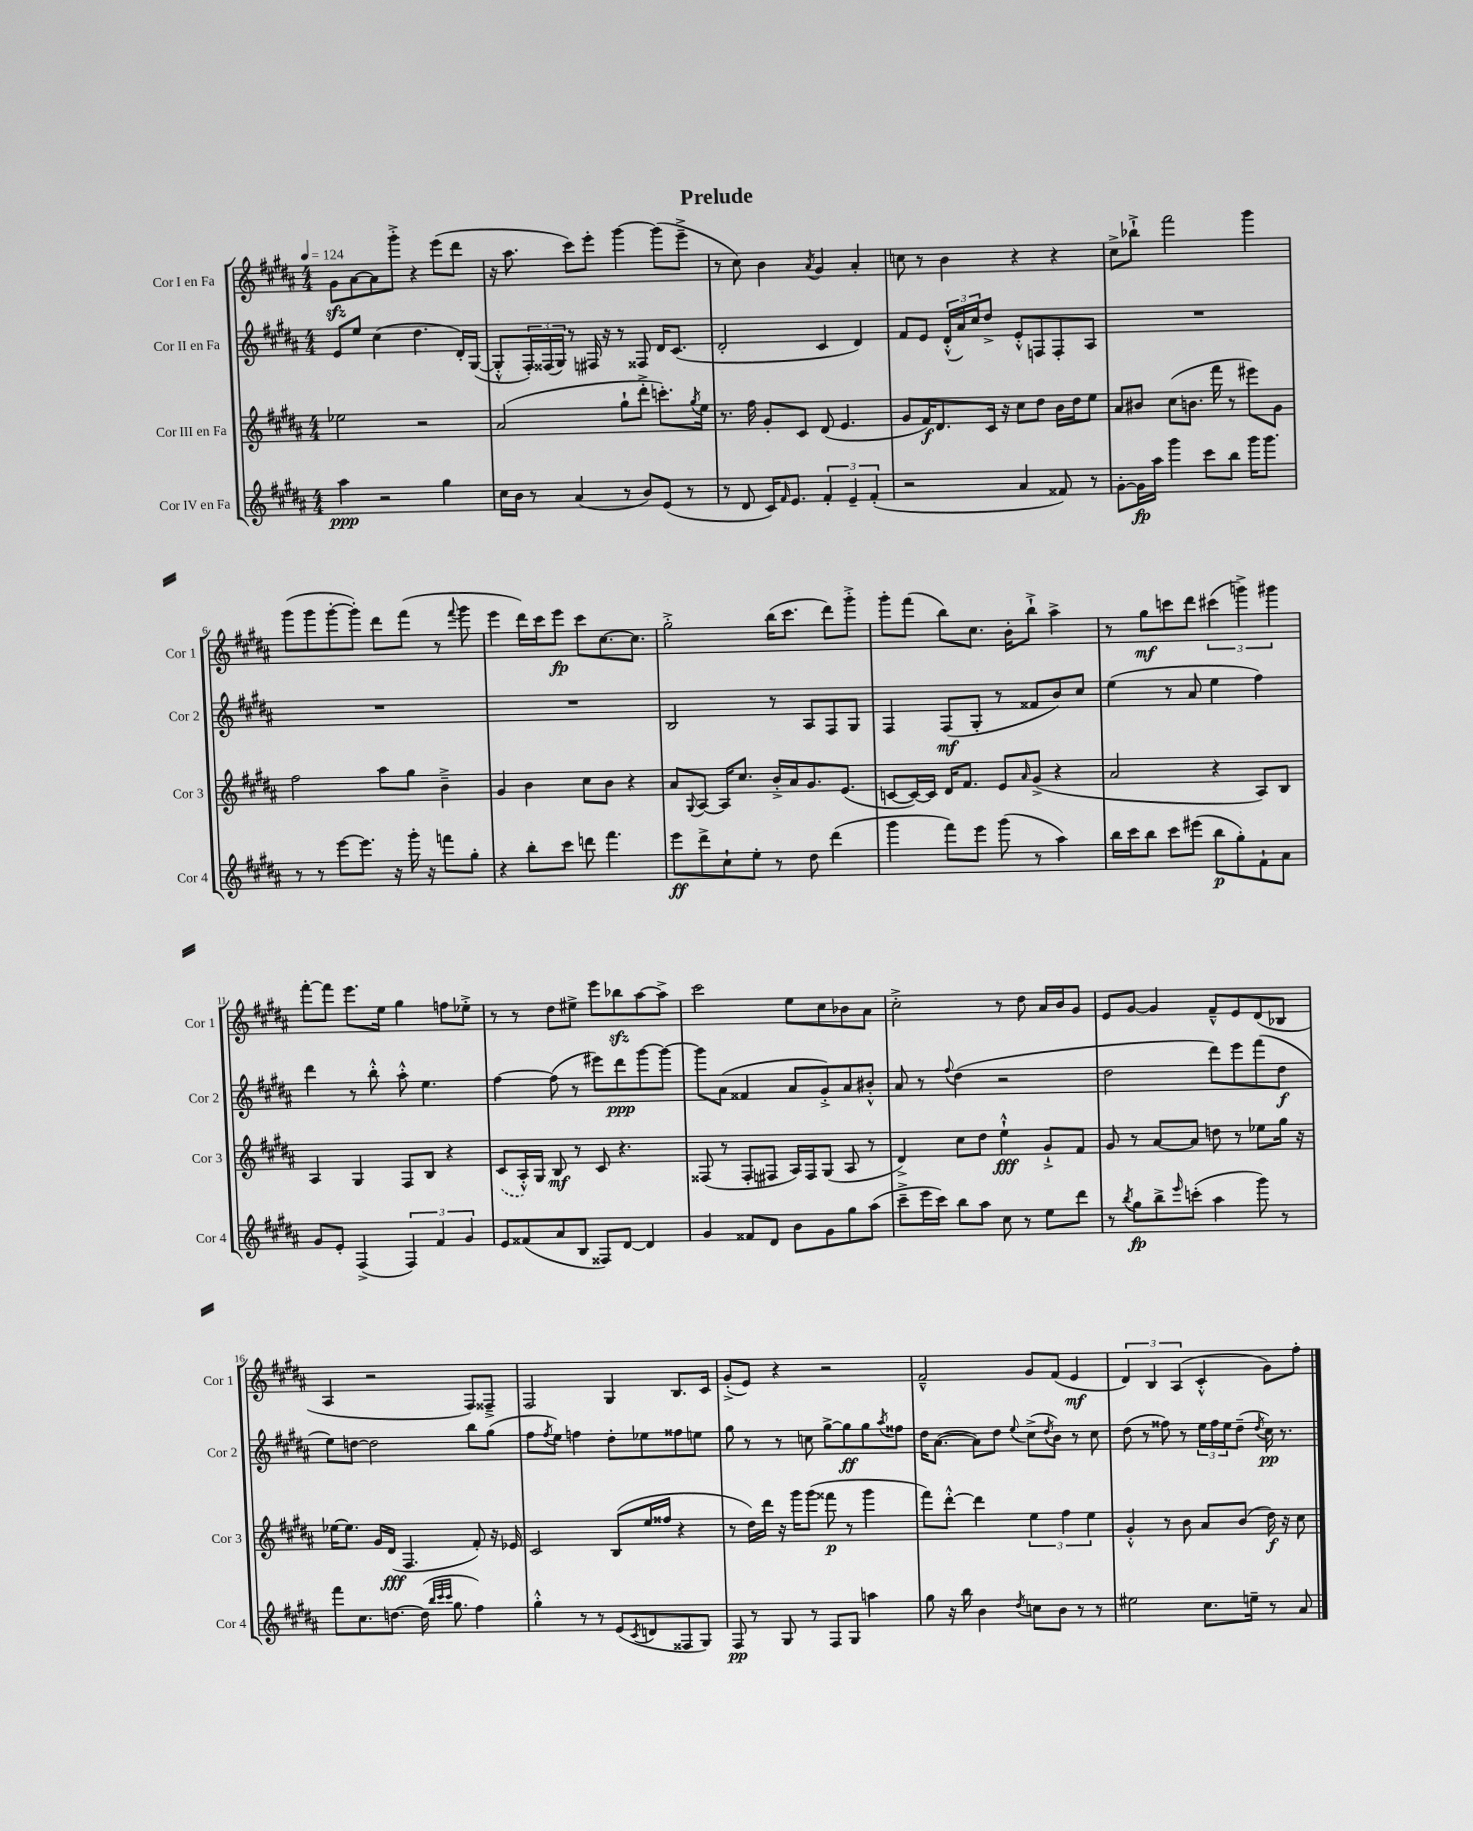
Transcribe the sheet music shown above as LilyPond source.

\header { title = "Prelude" }
<<
\new StaffGroup <<
\new Staff = "s0" \with { instrumentName = "Cor I en Fa" shortInstrumentName = "Cor 1" } {
    \clef treble \key b \major \numericTimeSignature \time 4/4 \tempo 4 = 124
    gis'8\sfz ais'8~ ais'8 gis'''8-.-> r4 e'''8( dis'''8 |
    r16 ais''8. cis'''8) e'''8-. gis'''4~ gis'''8( e'''8---> |
    r8 cis''8) b'4 \acciaccatura { ais'8 } gis'4 ais'4-. |
    c''8 r8 b'4 r4 r4 |
    cis''8-> bes''8-!-> fis'''2 gis'''4 |
    gis'''8( gis'''8 gis'''8~-. gis'''8-.) dis'''8 fis'''8( r8 \appoggiatura { fis'''8 } gis'''8 |
    e'''4 dis'''16) cis'''16 e'''8\fp cis'''8 cis''8.~ cis''8. |
    gis''2-.-> b''16( cis'''8. dis'''8) gis'''8-.-> |
    gis'''8-. fis'''8( b''8) cis''8. b'16-. b''8-!-> ais''4-> |
    r8 gis''8\mf c'''8 dis'''8 \tuplet 3/2 { cis'''4( g'''4->) gis'''4 } |
    fis'''8~-. fis'''8 e'''8. e''16 gis''4 f''8 ees''8-.-> |
    r8 r8 dis''8 eis''8-> e'''8 bes''8\sfz ais''8~ ais''8-> |
    cis'''2 e''8 cis''8 bes'8 ais'8 |
    cis''2-.-> r8 dis''8 ais'16 b'16 gis'8 |
    e'8 gis'8~ gis'4 fis'8---^ e'8 dis'8( bes8 |
    ais4 r2 fis8) fisis8---> |
    fis2 gis4 b8. cis'16 |
    gis'8-.->( e'8) r4 r2 |
    fis'2---^ gis'8 fis'8( e'4\mf |
    \tuplet 3/2 { dis'4) b4 ais4( } cis'4-.-^ gis'8) fis''8-. \bar "|." |
}
\new Staff = "s1" \with { instrumentName = "Cor II en Fa" shortInstrumentName = "Cor 2" } {
    \clef treble \key b \major \numericTimeSignature \time 4/4
    e'8 e''8 cis''4( dis''4. dis'16-.) gis16~( |
    gis8-.-^ \tuplet 3/2 { fis16-.) fisis16( gis16) } r8 fis16 r16 r8 fisis8 dis'16 cis'8.( |
    dis'2-. cis'4 dis'4) |
    fis'8 e'8 \tuplet 3/2 { dis'16-.-^( ais'16) cis''16 } dis''8-> e'8-.-^ f8 f8-. ais8 |
    R1 |
    R1 |
    R1 |
    b2 r8 ais8 fis8 gis8 |
    fis4 fis8\mf( gis8-. r8 fisis'8 b'8) cis''8 |
    e''4( r8 ais'8 e''4 fis''4) |
    dis'''4 r8 b''8-.-^ ais''8-.-^ e''4. |
    fis''4~ fis''8( r8 eis'''8) dis'''8\ppp gis'''8~ gis'''8~ |
    gis'''8 ais'8( fisis'4 ais'8 gis'8-.->) ais'8 bis'8-.-^ |
    ais'8 r8 \appoggiatura { fis''8 } dis''4( r2 |
    dis''2 dis'''8) e'''8 fis'''8( dis''8\f |
    e''8) d''8~ d''2 b''8 gis''8( |
    fis''8 \acciaccatura { fis''8 } e''8) f''4 dis''8-. ees''8 fisis''8 e''8 |
    gis''8 r8 r8 c''8 gis''8~-> gis''8\ff gis''8 \acciaccatura { ais''8 } fisis''8 |
    dis''16 ais'8.~( ais'8) dis''8 \appoggiatura { e''8 } cis''8->( \acciaccatura { dis''8 } b'8) r8 cis''8 |
    dis''8( r8 fisis''8) r8 \tuplet 3/2 { e''16 fisis''16 e''16 } dis''8--( \acciaccatura { dis''8 } cis''16\pp) r8. \bar "|." |
}
\new Staff = "s2" \with { instrumentName = "Cor III en Fa" shortInstrumentName = "Cor 3" } {
    \clef treble \key b \major \numericTimeSignature \time 4/4
    ees''2 r2 |
    ais'2( gis''8-! dis'''8-.-> c'''8.-.) \acciaccatura { gis''8 } e''16 |
    r8. fis''16 gis'8-. cis'8 dis'8( e'4. |
    gis'8 fis'16\f) dis'8. cis'16 r16 cis''8 dis''8 b'16 dis''16 e''8 |
    ais'8 bis'8 cis''8( b'8. fis'''16 r8 eis'''8) gis'8 |
    fis''2 ais''8 gis''8 b'4---> |
    gis'4 b'4 cis''8 b'8 r4 |
    ais'8 \appoggiatura { gis8 } ais8~ ais16 cis''8. b'16-.-> ais'16 gis'8. e'8.( |
    c'8~ c'16~) c'16 dis'16 fis'8. e'8 \grace { ais'16 } gis'8->( r4 |
    ais'2 r4 ais8) b8 |
    ais4 gis4 fis8 b8 r4 |
    \once \slurDashed cis'8( ais16-.-^) gis16 b8\mf r8 cis'8 r4. |
    fisis8( r8 fisis8-. fis8 ais16) fis16 gis8( ais8 r8 |
    dis'4->) cis''8 dis''8 e''4-!-^\fff gis'8-!-> fis'8 |
    gis'8 r8 ais'8~ ais'8 d''8 r8 ees''8 gis''16 r16 |
    ees''16~ ees''8. gis'16 dis'16\fff( fis4. fis'8-.) r16 ees'16 |
    cis'2 b8( e''16 fisis''16 r4 |
    r8 dis''16) dis'''16 r16 gis'''16 gis'''8( fisis'''8\p r8 gis'''4 |
    fis'''8) dis'''8~-.-^ dis'''4 \tuplet 3/2 { e''4 fis''4 e''4 } |
    gis'4-.-^ r8 b'8 ais'8 b'8( dis''16\f) r16 cis''8 \bar "|." |
}
\new Staff = "s3" \with { instrumentName = "Cor IV en Fa" shortInstrumentName = "Cor 4" } {
    \clef treble \key b \major \numericTimeSignature \time 4/4
    ais''4\ppp r2 gis''4 |
    cis''16 b'16 r8 ais'4( r8 b'8) e'8( r8 |
    r8 dis'8 cis'16) \grace { fis'16 } e'8. \tuplet 3/2 { fis'4-. e'4-- fis'4-.( } |
    r2 ais'4 fisis'8) r8 |
    gis'8~-. gis'16\fp ais''16 gis'''4 cis'''8 b''8 gis'''16 gis'''8. |
    r8 r8 e'''8~ e'''8. r16 gis'''16-. r16 f'''8 gis''8-. |
    r4 b''8-. cis'''8 d'''8 fis'''4. |
    e'''8\ff dis'''8-> cis''8-! e''8-. r8 dis''8 dis'''4( |
    gis'''4 fis'''8) e'''8 gis'''8( r8 ais''4) |
    b''16 cis'''16 b''8 cis'''8 eis'''8( b''8\p gis''8-.) fis'8-! ais'8 |
    gis'8 e'8-. fis4->( \tuplet 3/2 { fis4) fis'4 gis'4 } |
    e'8 fisis'8( ais'8 b8 fisis8) dis'8~ dis'4 |
    gis'4 fisis'8 dis'8 b'8 gis'8 gis''8 ais''8( |
    cis'''8---> e'''16 cis'''16) b''8 ais''8 cis''8 r8 e''8 dis'''8 |
    r8 \acciaccatura { b''8 } gis''8\fp b''8-> \grace { e'''16 } c'''8-.( ais''4 gis'''8) r8 |
    fis'''8 cis''8. d''8.~ d''16( \grace { b''32 cis'''32 cis'''32 } gis''8. fis''4) |
    gis''4-.-^ r8 r8 e'8( \acciaccatura { cis'8 } d'8 fisis8 gis8) |
    fis8\pp r8 gis8 r8 fis8 gis8 a''4 |
    gis''8 r16 b''16 b'4 \acciaccatura { dis''8 } c''8 b'8 r8 r8 |
    eis''2 cis''8. e''16-- r8 ais'8 \bar "|." |
}
>>
>>
